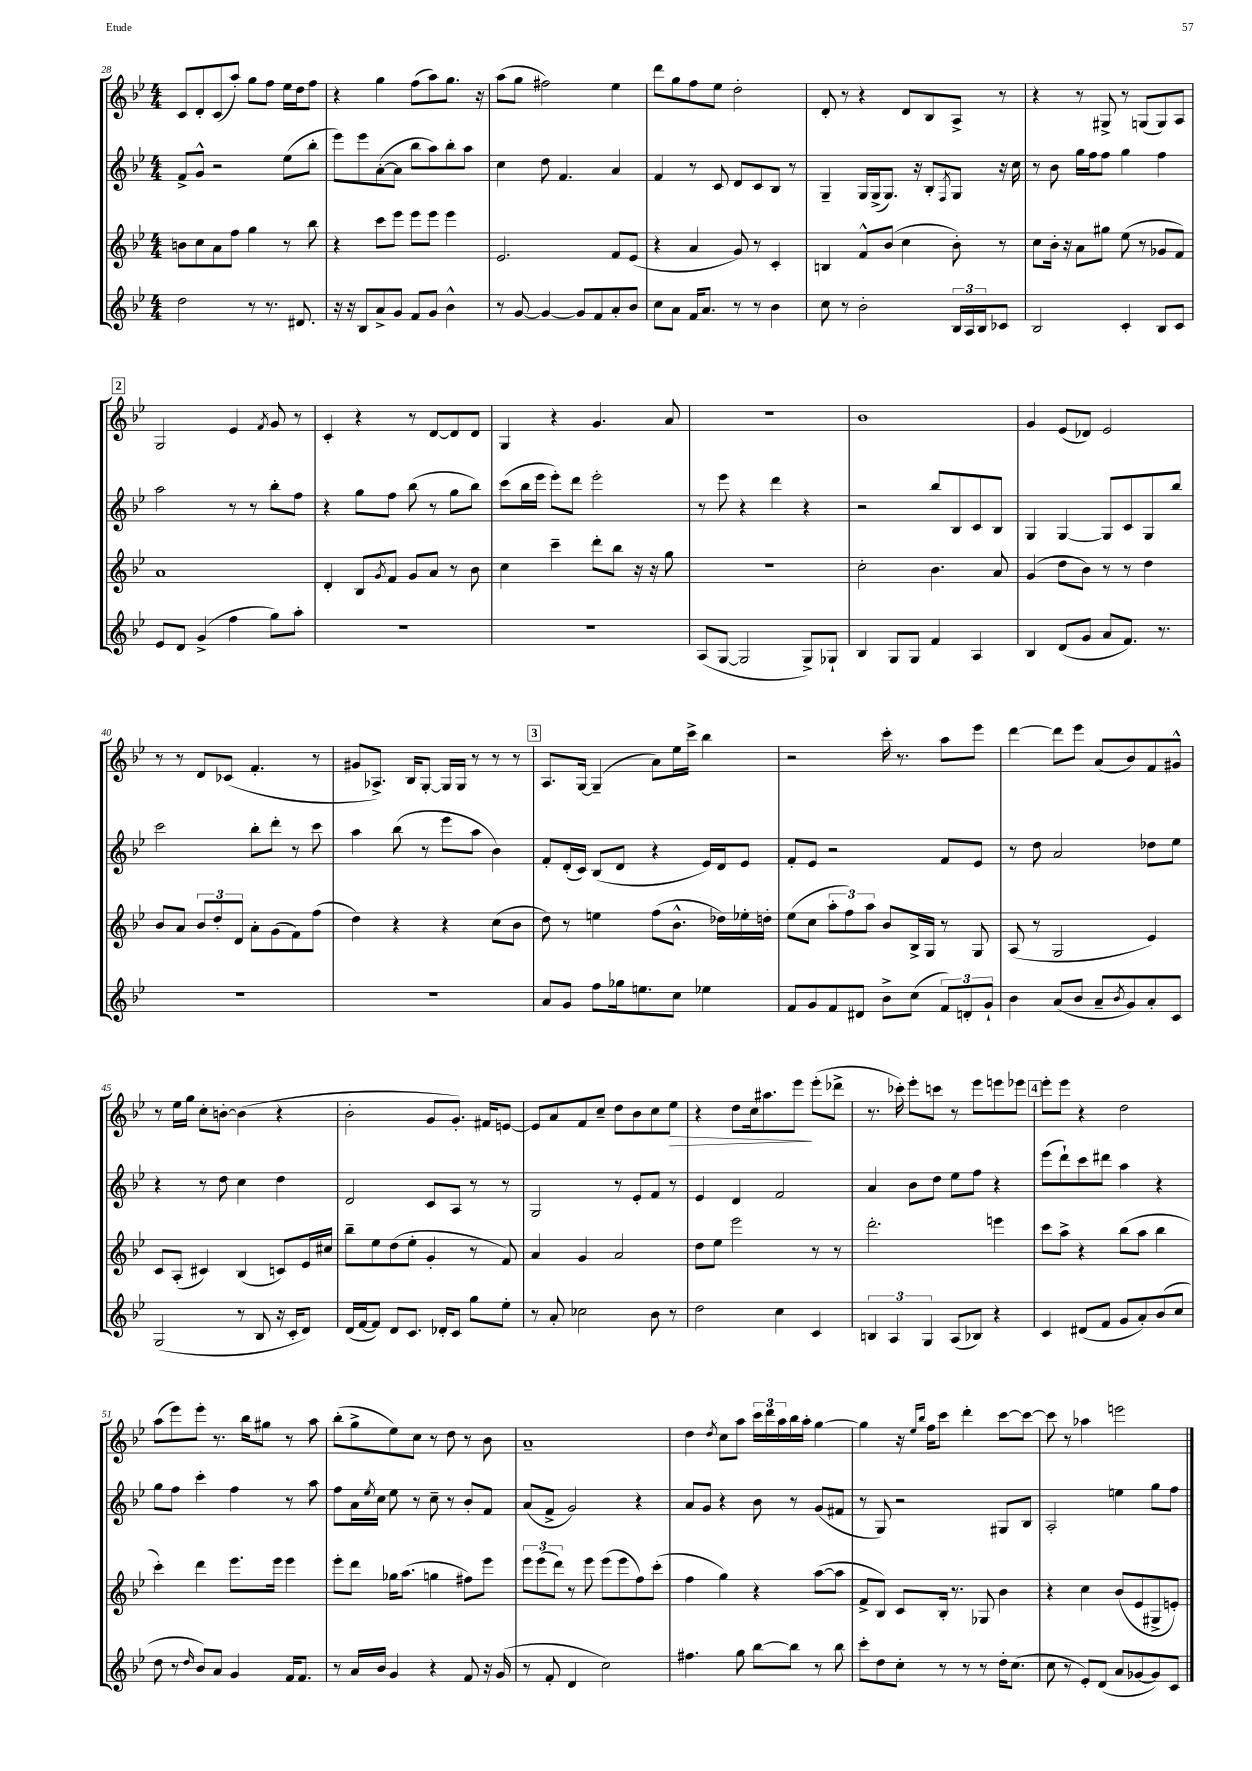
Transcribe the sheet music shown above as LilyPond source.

<<
\new StaffGroup <<
\new Staff = "s0" {
    \clef treble \key bes \major \numericTimeSignature \time 4/4
    c'8 d'8-. c'8( a''8-.) g''8 f''8 ees''16 d''16 f''8 |
    r4 g''4 f''8( a''8) g''8. r16 |
    a''8( g''8 fis''2) ees''4 |
    d'''8 g''8 f''8 ees''8 d''2-. |
    d'8-. r8 r4 d'8 bes8 a8-> r8 |
    r4 r8 gis8-> r8 g8( g8) a8 |
    \mark \markup { \box "2" } g2 ees'4 \acciaccatura { f'8 } g'8 r8 |
    c'4-. r4 r8 d'8~ d'8 d'8 |
    g4 r4 g'4. a'8 |
    R1 |
    bes'1 |
    g'4 ees'8( des'8) ees'2 |
    r8 r8 d'8 ces'8( f'4.-. r8 |
    gis'8 aes8.->) bes16 g8~-. g16 g16 r8 r8 r8 |
    \mark \markup { \box "3" } a8. g16~ g4--( a'8) ees''16 c'''16-> bes''4 |
    r2 c'''16-. r8. a''8 ees'''8 |
    d'''4~ d'''8 ees'''8 a'8( bes'8) f'8 gis'8-^ |
    r8 ees''16 g''16 c''8-. b'8~-. b'4( r4 |
    bes'2-. g'8 g'8.-.) fis'16 e'8~ |
    e'8 a'8 f'8 c''8-- d''8 bes'8 c''8 ees''8\> |
    r4 d''8 c''16 ais''8. ees'''8\! ees'''8-.( des'''8-> |
    r8. ces'''16-.) ees'''8-. c'''8 r8 ees'''8 e'''8 ees'''8 |
    \mark \markup { \box "4" } ees'''8-. ees'''8 r4 d''2 |
    a''8( ees'''8) ees'''8-. r8. bes''16 gis''8 r8 a''8 |
    bes''8-.( g''8-> ees''8) c''8 r8 d''8 r8 bes'8 |
    a'1-- |
    d''4 \acciaccatura { d''8 } c''8 a''8 \tuplet 3/2 { c'''16 d'''16 a''16 } bes''16 a''16-. g''4~ |
    g''4 r16 \grace { ees''16 bes''16 } f''16 c'''8 d'''4-. c'''8~ c'''8~ |
    c'''8 r8 aes''4 e'''2 \bar "|." |
}
\new Staff = "s1" {
    \clef treble \key bes \major \numericTimeSignature \time 4/4
    f'8-> g'8-^ r2 ees''8( bes''8-. |
    ees'''8) ees'''8 a'8~-.( a'8 bes''8 a''8) bes''8-. a''8 |
    c''4 d''8 f'4. a'4 |
    f'4 r8 c'8 d'8 c'8 bes8 r8 |
    g4-- g16 g16->( g8.) r16 bes8-. \acciaccatura { f8 } g8 r16 c''16 |
    r8 bes'8 g''16 f''16 f''8 g''4 f''4 |
    \mark \markup { \box "2" } a''2 r8 r8 bes''8-. f''8 |
    r4 g''8 f''8 bes''8( r8 g''8 bes''8) |
    c'''8( bes''16 ees'''16 ees'''8-.) d'''8 ees'''2-. |
    r8 ees'''8 r4 d'''4 r4 |
    r2 bes''8 bes8 c'8 bes8 |
    g4 g4~ g8 c'8 g8 bes''8 |
    c'''2 bes''8-. d'''8-. r8 c'''8 |
    a''4 bes''8( r8 ees'''8 a''8 bes'4) |
    \mark \markup { \box "3" } f'8-. d'16-.( c'16) bes8( d'8 r4 ees'16) d'16 ees'8 |
    f'8-. ees'8 r2 f'8 ees'8 |
    r8 d''8 a'2 des''8 ees''8 |
    r4 r8 d''8 c''4 d''4 |
    d'2 c'8 a8 r8 r8 |
    g2 r8 ees'8-. f'8 r8 |
    ees'4 d'4 f'2 |
    a'4 bes'8 d''8 ees''8 f''8 r4 |
    \mark \markup { \box "4" } ees'''8( d'''8-!) c'''8 dis'''8 a''4 r4 |
    g''8 f''8 c'''4-. f''4 r8 a''8 |
    f''8 a'16 \acciaccatura { ees''8 } c''16 ees''8 r8 c''8-- r8 bes'8-. f'8 |
    a'8( f'8-> g'2) r4 |
    a'8 g'8 r4 bes'8 r8 g'8( fis'8 |
    r8 g8) r2 gis8 bes8 |
    a2-. e''4 g''8 f''8 \bar "|." |
}
\new Staff = "s2" {
    \clef treble \key bes \major \numericTimeSignature \time 4/4
    b'8 c''8 a'8 f''8 g''4 r8 bes''8 |
    r4 c'''8 ees'''8 ees'''8 ees'''8 ees'''4 |
    ees'2. f'8 ees'8( |
    r4 a'4 g'8) r8 c'4-. |
    b4 f'8-^ bes'8( c''4 bes'8-.) r8 |
    c''8 bes'16-. r16 a'8 gis''8 ees''8( r8 ges'8 f'8) |
    \mark \markup { \box "2" } a'1 |
    d'4-. bes8 \acciaccatura { g'8 } f'8 g'8 a'8 r8 bes'8 |
    c''4 c'''4-- d'''8-. bes''8 r16 r16 g''8 |
    R1 |
    c''2-. bes'4. a'8 |
    g'4( d''8 bes'8) r8 r8 d''4 |
    bes'8 a'8 \tuplet 3/2 { bes'8 d''8-. d'8 } a'8-. g'8( f'8) f''8( |
    d''4) r4 r4 c''8( bes'8 |
    \mark \markup { \box "3" } d''8) r8 e''4 f''8( bes'8.-^ des''16) ees''16-. d''16-. |
    ees''8( c''8 \tuplet 3/2 { a''8-. f''8) a''8 } bes'8 bes16-> g16 r8 g8 |
    a8( r8 g2 ees'4) |
    c'8 a8-.( cis'4) bes4( c'8) ees'16 cis''16 |
    bes''8-- ees''8 d''8( ees''8-. g'4-. r8 f'8) |
    a'4 g'4 a'2 |
    d''8 ees''8 ees'''2 r8 r8 |
    d'''2.-. e'''4 |
    \mark \markup { \box "4" } c'''8 a''8-> r4 bes''8( a''8 bes''4 |
    c'''4-.) d'''4 ees'''8. ees'''16 ees'''4 |
    ees'''8-. d'''8 ges''16 a''8.( g''4 fis''8) ees'''8 |
    \tuplet 3/2 { ees'''8 ees'''8( d'''8) } r8 ees'''8 ees'''8( ees'''8 f''8) c'''8-.( |
    f''4 g''4) r4 a''8~( a''8 |
    f'8-> bes8) c'8 bes16-. r8. ges8 bes'4 |
    r4 c''4 bes'8( ees'8 gis8-> e'8-.) \bar "|." |
}
\new Staff = "s3" {
    \clef treble \key bes \major \numericTimeSignature \time 4/4
    d''2 r8 r8. dis'8. |
    r16 r16 bes8 a'8-> g'8 f'8 g'8 bes'4-^ |
    r8 g'8~ g'4~ g'8 f'8 a'8-. bes'8 |
    c''8 a'8 f'16 a'8. r8 r8 bes'4 |
    c''8 r8 bes'2-. \tuplet 3/2 { bes16 a16 bes16 } ces'8 |
    bes2 c'4-. bes8 c'8 |
    \mark \markup { \box "2" } ees'8 d'8 g'4->( f''4 g''8) a''8-. |
    R1 |
    R1 |
    a8( g8~ g2 g8->) ges8-! |
    bes4 g8 g8 f'4 a4 |
    bes4 d'8( g'8 a'8 f'8.) r8. |
    R1 |
    R1 |
    \mark \markup { \box "3" } a'8 g'8 f''8 ges''16 e''8. c''8 ees''4 |
    f'8 g'8 f'8 dis'8 bes'8-> c''8( \tuplet 3/2 { f'8) d'8-. g'8-! } |
    bes'4 a'8( bes'8 a'8-- \acciaccatura { bes'8 } g'8) a'8-. c'8 |
    g2( r8 bes8 r16 c'16-. d'8) |
    d'16( f'16~ f'8) d'8 c'8. des'16-. c'8 g''8 ees''8-. |
    r8 a'8-. ces''2 bes'8 r8 |
    d''2 c''4 c'4 |
    \tuplet 3/2 { b4 a4 g4 } a8( bes8) r4 |
    \mark \markup { \box "4" } c'4 dis'8( f'8 g'8 a'8-.) bes'8( c''8 |
    d''8 r8 \grace { d''16 } bes'8) a'8 g'4 f'16 f'8. |
    r8 a'16 bes'16 g'4 r4 f'8 r16 g'16( |
    r8 f'8-. d'4 c''2) |
    fis''4. g''8 bes''8~ bes''8 r8 bes''8 |
    c'''8-. d''8 c''8-. r8 r8 r8 d''16-. c''8.( |
    c''8 r8 ees'8-.) d'8( a'8 ges'8~ ges'8) c'8 \bar "|." |
}
>>
>>
\layout { \context { \Score currentBarNumber = #28 } }
